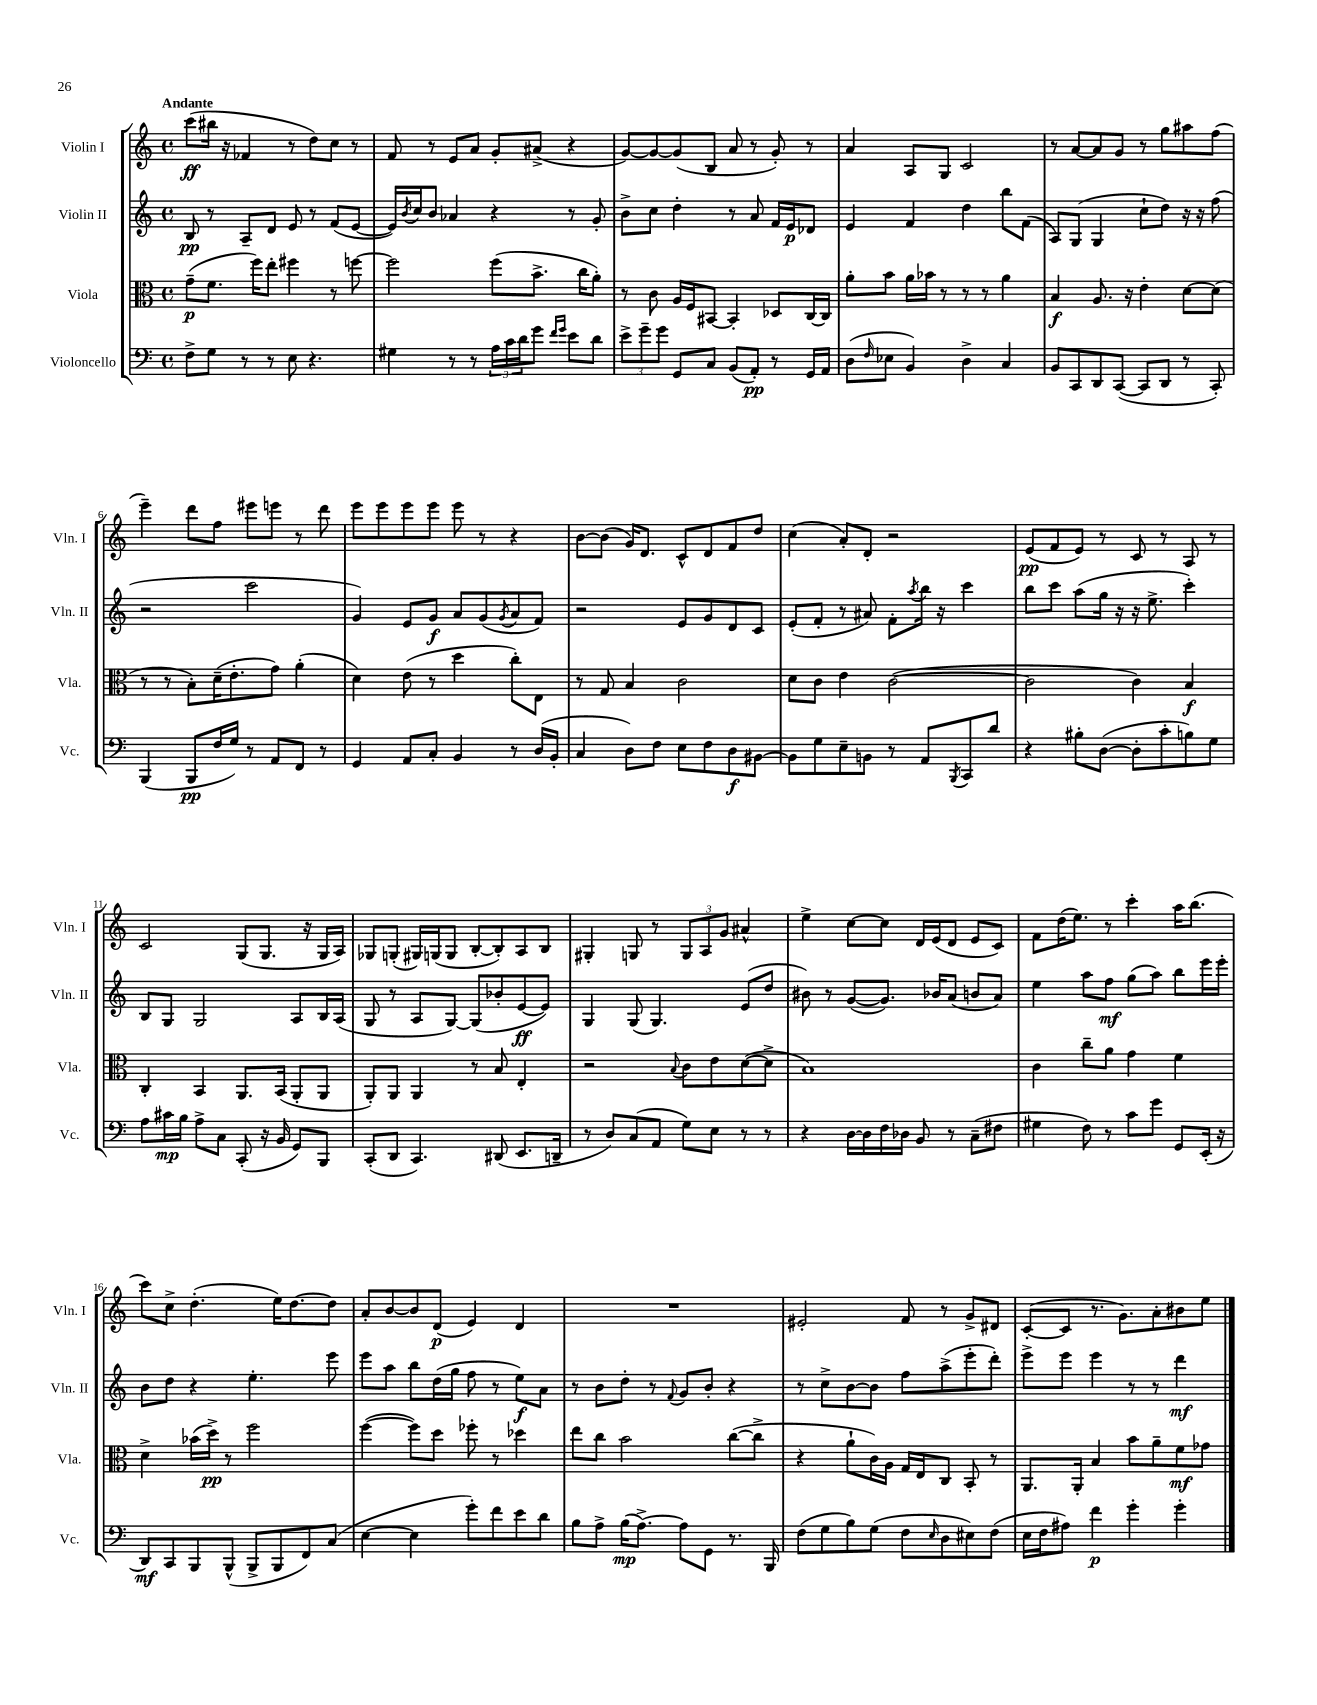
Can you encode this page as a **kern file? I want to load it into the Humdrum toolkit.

**kern	**kern	**kern	**kern
*staff4	*staff3	*staff2	*staff1
*clefF4	*clefC3	*clefG2	*clefG2
*k[]	*k[]	*k[]	*k[]
*M4/4	*M4/4	*M4/4	*M4/4
*met(c)	*met(c)	*met(c)	*met(c)
8F^	(8g~	8B	(8ccc
8G	8.f	8r	16bb#
.	.	.	16r
8r	.	8A~	4f-
.	16ff)	.	.
8r	8ee'	8d	.
8E	4ff#	8e	8r
4.r	.	8r	8dd)
.	8r	(8f	8cc
.	[8ff	[8e	8r
=	=	=	=
4G#	2ff]	16e])	8f
.	.	8qb	.
.	.	16cc	.
.	.	8b	8r
8r	.	4a-	8e
8r	.	.	8a
24A	(8ff	4r	8g'
24c	.	.	.
24d	.	.	.
8g	8.b^	.	(8a#^
16qqf	.	.	.
16qqg	.	.	.
8e	.	8r	4r
.	16cc	.	.
8d	8a')	8g'	.
=	=	=	=
12e^	8r	8b^	[8g)
12g~	.	.	.
.	8c	8cc	8g_
12g	.	.	.
8GG	16A	4dd'	(8g]
.	16F	.	.
8C	[8BB#	.	8B
(8BB	4BB#']	8r	8a
8AA')	.	8a	8r
8r	8D-	16f	8g')
.	.	16e	.
16GG	[16C	8d-	8r
16AA	16C]	.	.
=	=	=	=
(8D	8a'	4e	4a
16qqF	.	.	.
8E-	8b	.	.
4BB)	16a	4f	8A
.	16b-	.	.
.	8r	.	8G
4D^	8r	4dd	2c
.	8r	.	.
4C	4a	8bb	.
.	.	(8f	.
=	=	=	=
8BB	4B	8A)	8r
8CC	.	(8G	[8a
8DD	8.A	4G	8a]
([8CC	.	.	8g
.	16r	.	.
8CC]	4e'	8cc`	8r
8DD	.	8dd)	8gg
8r	[8d	16r	8aa#
.	.	16r	.
8CC')	(8d]	(8ff	(8ff
=	=	=	=
(4BBB	8r	2r	4eee~)
.	8r	.	.
8BBB	8B')	.	8ddd
16F	(16d~	.	8ff
16G)	8.e'	.	.
8r	.	2ccc	8eee#
8AA	8g)	.	8eee
8FF	(4a'	.	8r
8r	.	.	8ddd
=	=	=	=
4GG	4d)	4g)	8eee
.	.	.	8eee
8AA	(8e	8e	8eee
8C'	8r	8g	8eee
4BB	4dd	8a	8eee
.	.	(8g	8r
.	.	8qg	.
8r	8cc')	8a	4r
(16D	8E	8f)	.
16BB'	.	.	.
=	=	=	=
4C	8r	2r	[8b
.	8G	.	(8b]
8D)	4B	.	16g)
.	.	.	8.d
8F	.	.	.
8E	2c	8e	8c^^
8F	.	8g	8d
8D	.	8d	8f
[8BB#	.	8c	8dd
=	=	=	=
8BB#]	8d	(8e'	(4cc
8G	8c	8f'	.
8E~	4e	8r	8a')
8BB	.	8a#)	8d'
8r	([2c	8f'	2r
.	.	8qaa	.
8AA	.	16bb	.
.	.	16r	.
8qBBB	.	.	.
8CC	.	4ccc	.
8d	.	.	.
=	=	=	=
4r	2c]	8bb	(8e
.	.	8ccc	8f
8B#'	.	(8aa	8e)
([8D	.	16gg	8r
.	.	16r	.
8D']	4c)	16r	8c
.	.	8.ee^	.
8c'	.	.	8r
8B)	4B	4ccc')	8A
8G	.	.	8r
=	=	=	=
8A	4C'	8B	2c
16c#	.	8G	.
16B	.	.	.
8A^	4BB	2G	.
8C	.	.	.
(8CC'	8.AA	.	(8G
16r	.	.	8.G
16BB	(16BB	.	.
8GG)	8AA'	8A	.
.	.	.	16r
8BBB	8AA	16B	16G
.	.	(16A	16A)
=	=	=	=
(8CC'	8AA')	8G	8G-
8DD	8AA	8r	(8G'
4.CC)	4AA	8A	16G#)
.	.	.	(16G
.	.	[8G)	8G
.	8r	(8G]	[8B'
(8DD#	8B	8b-'	8B'])
8.EE	4E'	[8e	8A
.	.	8e])	8B
16DD~	.	.	.
=	=	=	=
8r	2r	4G	4G#'
8D)	.	.	.
(8C	.	(8G	8G
8AA	.	4.G)	8r
.	8qqB	.	.
8G)	8c	.	12G
.	.	.	12A
8E	8e	.	.
.	.	.	12g
8r	([8d	(8e	4a#^^
8r	8d^]	8dd	.
=	=	=	=
4r	1B)	8b#)	4ee^
.	.	8r	.
[16D	.	([8g	[8cc
16D]	.	.	.
16F	.	8.g])	8cc]
16D-	.	.	.
8BB	.	.	16d
.	.	16b-	(16e
8r	.	(8a	8d
(8C~	.	8b	8e
8F#	.	8a)	8c)
=	=	=	=
4G#	4c	4ee	8f
.	.	.	(16dd
.	.	.	8.ee)
8F)	8cc~	8aa	.
8r	8a	8ff	8r
8c	4g	(8gg	4ccc'
8g	.	8aa)	.
8GG	4f	8bb	16aa
.	.	.	(8.bb
(16EE'	.	16eee	.
16r	.	16eee'	.
=	=	=	=
8DD)	4d^	8b	8ccc)
8CC	.	8dd	8cc^
8BBB	(16b-	4r	(4.dd'
.	16dd^)	.	.
(8BBB^^	8r	.	.
8BBB^	2ff	4.ee'	.
8BBB	.	.	16ee)
.	.	.	[8.dd
8FF)	.	.	.
(8C	.	8eee	8dd]
=	=	=	=
[4E	([4ff	8eee	8a'
.	.	8aa	[8b
4E]	8ff])	8bb	8b]
.	8dd	(16dd	(8d
.	.	16gg	.
8g')	8ff-'	8ff	4e)
8f	8r	8r	.
8e	4dd-	8ee)	4d
8d	.	8a	.
=	=	=	=
8B	8ee	8r	1r
8A^	8cc	8b	.
(16B	2b	8dd'	.
[8.A^)	.	.	.
.	.	8r	.
.	.	8qqf	.
8A]	.	8g	.
8GG	.	8b'	.
8.r	([8cc	4r	.
.	8cc^]	.	.
16BBB	.	.	.
=	=	=	=
(8F	4r	8r	2e#'
8G	.	8cc^	.
8B)	8a`	[8b	.
(8G	16c)	8b]	.
.	16A	.	.
8F	16G	8ff	8f
.	16E	.	.
16qqE	.	.	.
8D	8C	(8aa^	8r
8E#)	8BB'	8eee'	8g^
(8F	8r	8ddd')	8d#
=	=	=	=
16E	8.AA	8eee^	([8c'
16F	.	.	.
8A#)	.	8eee	8c]
.	16AA'	.	.
4f	4B	4eee	8.r
.	.	.	8.g)
4g'	8b	8r	.
.	8a~	8r	8a'
4g'	8f	4ddd	8b#
.	8g-	.	8ee
==	==	==	==
*-	*-	*-	*-
